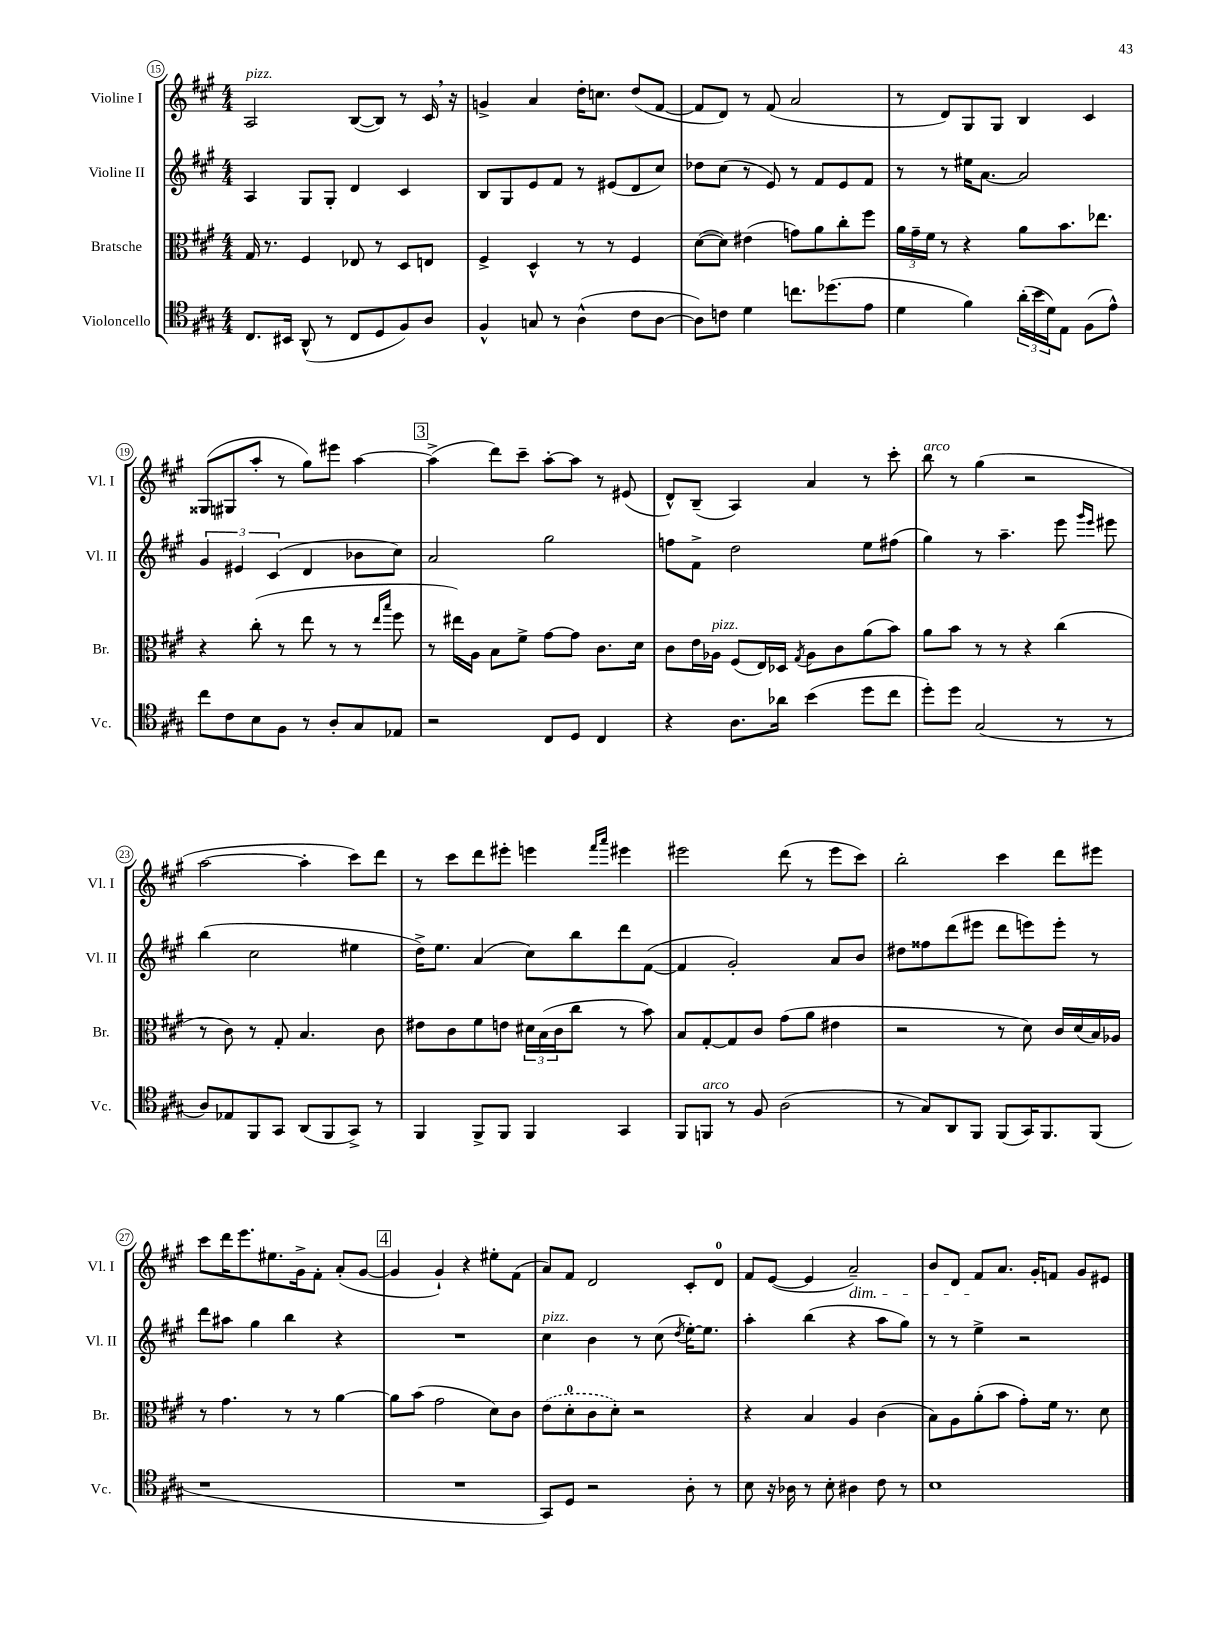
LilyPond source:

<<
\new StaffGroup <<
\new Staff = "s0" \with { instrumentName = "Violine I" shortInstrumentName = "Vl. I" } {
    \clef treble \key a \major \numericTimeSignature \time 4/4
    a2^\markup { \italic "pizz." } b8~( b8) r8 cis'16 \breathe r16 |
    g'4-> a'4 d''16-. c''8. d''8( fis'8~ |
    fis'8 d'8) r8 fis'8( a'2 |
    r8 d'8) gis8 gis8 b4 cis'4 |
    gisis8( gis8 a''8-. r8 gis''8) eis'''8 a''4~ |
    \mark \markup { \box "3" } a''4->( d'''8) cis'''8-- a''8~-. a''8 r8 eis'8( |
    d'8-^) b8--( a4) a'4 r8 cis'''8-. |
    b''8^\markup { \italic "arco" } r8 gis''4( r2 |
    a''2~ a''4-. cis'''8) d'''8 |
    r8 cis'''8 d'''8 eis'''8-. e'''4 \grace { fis'''16 a'''16 } eis'''4 |
    eis'''2 d'''8( r8 eis'''8 cis'''8) |
    b''2-. cis'''4 d'''8 eis'''8 |
    cis'''8 d'''16 e'''8. eis''8. gis'16-> fis'8-. a'8-.( gis'8~ |
    \mark \markup { \box "4" } gis'4 gis'4-!) r4 eis''8-. fis'8( |
    a'8) fis'8 d'2 cis'8-. d'8-0 |
    fis'8 e'8~( e'4 a'2--\dim) |
    b'8 d'8 fis'8\! a'8. gis'16-. f'8 gis'8 eis'8 \bar "|." |
}
\new Staff = "s1" \with { instrumentName = "Violine II" shortInstrumentName = "Vl. II" } {
    \clef treble \key a \major \numericTimeSignature \time 4/4
    a4 gis8 gis8-. d'4 cis'4 |
    b8 gis8 e'8 fis'8 r8 eis'8( d'8 cis''8) |
    des''8 cis''8( r8 e'8) r8 fis'8 e'8 fis'8 |
    r8 r8 eis''16 a'8.~ a'2 |
    \tuplet 3/2 { gis'4 eis'4 cis'4( } d'4 bes'8 cis''8) |
    \mark \markup { \box "3" } a'2 gis''2 |
    f''8 fis'8-> d''2 e''8 fis''8( |
    gis''4) r8 a''4.-- e'''8 \grace { gis'''16 e'''16 } eis'''8 |
    b''4( cis''2 eis''4 |
    d''16->) e''8. a'4( cis''8) b''8 d'''8 fis'8~( |
    fis'4 gis'2-.) a'8 b'8 |
    dis''8 fisis''8 d'''8( eis'''8 d'''8 e'''8) e'''8-. r8 |
    d'''8 ais''8 gis''4 b''4 r4 |
    \mark \markup { \box "4" } R1 |
    cis''4^\markup { \italic "pizz." } b'4 r8 cis''8( \acciaccatura { d''8 } e''16~-.) e''8. |
    a''4-. b''4( r4 a''8 gis''8) |
    r8 r8 e''4-> r2 \bar "|." |
}
\new Staff = "s2" \with { instrumentName = "Bratsche" shortInstrumentName = "Br." } {
    \clef alto \key a \major \numericTimeSignature \time 4/4
    gis16 r8. fis4 ees8 r8 d8 e8 |
    fis4-> d4-^ r8 r8 fis4 |
    d'8~( d'8) eis'4( g'8) a'8 cis''8-. fis''8 |
    \tuplet 3/2 { a'16 gis'16-- fis'16 } r8 r4 a'8 b'8. ees''8. |
    r4 cis''8-.( r8 e''8 r8 r8 \grace { e''16 b''16 } fis''8 |
    \mark \markup { \box "3" } r8 eis''16) a16 b8 fis'8-> gis'8~ gis'8 cis'8. d'16 |
    cis'8 e'16 aes16^\markup { \italic "pizz." } fis8( e16) des16 \acciaccatura { gis8 } aes8 cis'8 a'8( b'8) |
    a'8 b'8 r8 r8 r4 cis''4( |
    r8 cis'8) r8 gis8-. b4. cis'8 |
    eis'8 cis'8 fis'8 e'8 \tuplet 3/2 { dis'16 b16( cis'16 } cis''8 r8 b'8) |
    b8 gis8~-. gis8 cis'8 gis'8( a'8 eis'4 |
    r2 r8 d'8) cis'16 d'16( b16) aes16 |
    r8 gis'4. r8 r8 a'4~ |
    \mark \markup { \box "4" } a'8 b'8( gis'2 d'8) cis'8 |
    \once \slurDashed e'8( d'8-0-. cis'8 d'8-.) r2 |
    r4 b4 a4 cis'4( |
    b8) a8 a'8-.( b'8 gis'8-.) fis'16 r8. d'8 \bar "|." |
}
\new Staff = "s3" \with { instrumentName = "Violoncello" shortInstrumentName = "Vc." } {
    \clef tenor \key a \major \numericTimeSignature \time 4/4
    cis8. bis,16 a,8-^( r8 cis8 d8 fis8) a8 |
    fis4-^ g8 r8 a4-^( cis'8 a8~ |
    a8) c'8 d'4 c''8. des''8.( e'8 |
    d'4 fis'4) \tuplet 3/2 { a'16-.( b'16 d'16) } e8 fis8( e'8-^) |
    cis''8 cis'8 b8 fis8 r8 a8-. gis8 ees8 |
    \mark \markup { \box "3" } r2 cis8 d8 cis4 |
    r4 a8. aes'16 b'4( d''8 cis''8 |
    d''8-.) d''8 gis2( r8 r8 |
    a8) ees8 fis,8 gis,8 a,8( fis,8 gis,8->) r8 |
    fis,4 fis,8-> fis,8 fis,4 gis,4 |
    fis,8 f,8^\markup { \italic "arco" } r8 fis8 a2( |
    r8 gis8) a,8 fis,8 fis,8( gis,16) fis,8. fis,8( |
    r1 |
    \mark \markup { \box "4" } R1 |
    gis,8) d8 r2 a8-. r8 |
    b8 r16 aes16 r8 b8-. ais4 cis'8 r8 |
    b1 \bar "|." |
}
>>
>>
\layout { \context { \Score currentBarNumber = #15 \override BarNumber.stencil = #(make-stencil-circler 0.1 0.3 ly:text-interface::print) } }
